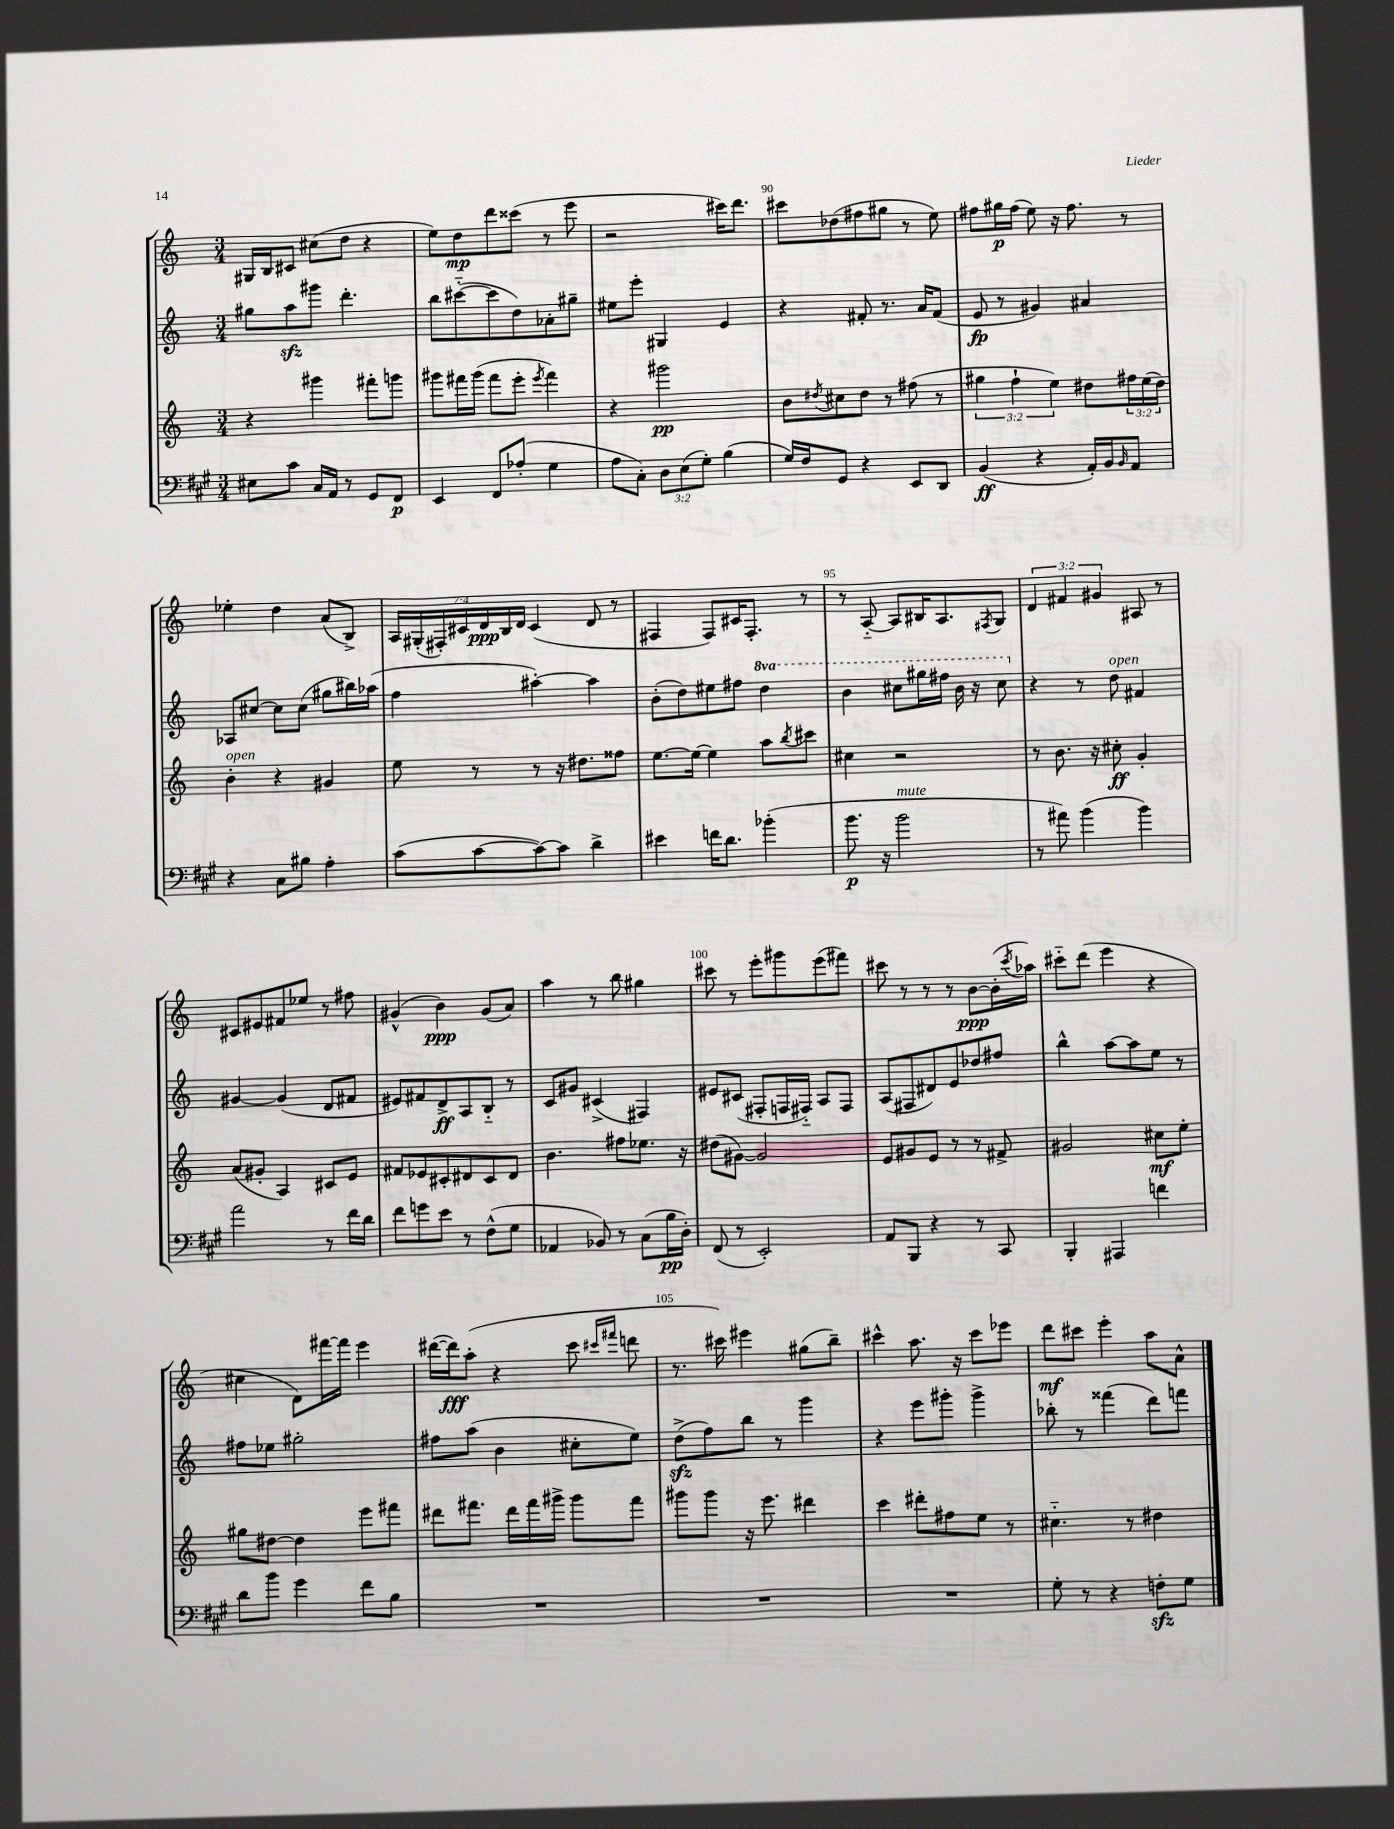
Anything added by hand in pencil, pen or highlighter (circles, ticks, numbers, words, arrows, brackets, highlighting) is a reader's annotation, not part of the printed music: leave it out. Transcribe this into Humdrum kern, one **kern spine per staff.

**kern	**kern	**kern	**kern
*staff4	*staff3	*staff2	*staff1
*clefF4	*clefG2	*clefG2	*clefG2
*k[f#c#g#]	*k[]	*k[]	*k[]
*M3/4	*M3/4	*M3/4	*M3/4
8E#\L	4r	8gg#\L	16G#/LL
.	.	.	16B/J
8c#\J	.	8aa\	8c#/J
16C#/LL	4ggg#\	8ggg#\J	(8cc#\L
16AA/JJ	.	.	.
8r	.	4.ddd'\	8dd\J
8GG#/L	8fff#'\L	.	4r
8FF#/J	8ggg\J	.	.
=	=	=	=
4EE/	8ggg#\L	8bb\L	8ee\L)
.	16fff#\L	([8ccc#'~\	8dd\
.	(16ggg#\JJ	.	.
8FF#/L	8fff#\L	8ccc#\]	8ddd\
(8A-'/J	8eee'\J	8dd\)	(8ccc##\J
.	8qeee/	.	.
4G#\	4fff#\)	8a-'\	8r
.	.	8gg#~\J	8eee\
=	=	=	=
8A\L	4r	8ee#\L	2r
8C#'\J)	.	8eee'\J	.
12D\L	2ggg#\	4G#/	.
(12E\	.	.	.
12G#'\J)	.	.	.
(4B\	.	4e/	16ccc#\LK)
.	.	.	8.ddd\J
=	=	=	=
16G#/LL)	8b\L	4r	8ccc#\L
16F#/J	.	.	.
.	8qdd#/	.	.
8GG#/J	8cc#\	.	(8dd-\
4r	8dd#\J	8f#'/	8ff#\
.	8r	8.r	8gg#\J
8EE/L	(8ff#\	.	8r
.	.	16a/LK	.
8DD/J	8r	(8f#/J	8ee\)
=	=	=	=
(4BB/	6gg#\	8e/	8ff#\L
.	.	8r	16gg#\L
.	6ff`\	.	.
.	.	.	(16ff#\JJ
4r	.	4g#/)	8ee\)
.	6ee\)	.	.
.	.	.	16r
.	.	.	8.ff#\
16AA'/LL)	8dd#\L	4a#/	.
16BB/J	.	.	.
16qqBB/	.	.	.
8AA/J	24ff#\L	.	8r
.	(24ee\	.	.
.	24dd#\JJ)	.	.
=	=	=	=
4r	4b'\	8A-/L	4ee-'\
.	.	[8cc#/J	.
8C#\L	4r	8cc#\]L	4dd\
8B#\J	.	(8cc#\J	.
4A'\	4g#/	8gg#\L	(8a/L
.	.	16bb#\L)	8B^/J)
.	.	(16aa-\JJ	.
=	=	=	=
(8c#\L	8ee\	4ff\	28A/LL
.	.	.	(28G#'/
.	.	.	28F#'/)
.	.	.	28c#/
[8c#\	8r	.	.
.	.	.	28d/
.	.	.	28B/
.	.	.	28d/JJ
8c#\_)	8r	[4aa#'\)	(4c#/
8c#\]J	16r	.	.
.	8.dd#\L	.	.
4d^\	.	4aa#\]	8d/
.	8ff##\J	.	8r
=	=	=	=
4e#\	[8.ee\L	(8b'\L	4F#/
.	.	8dd\)	.
.	16ee\_Jk	.	.
16f\LK	4ee\]	8ee#\	8F#/L)
8.d\J	.	.	.
.	.	8ff#\J	16c#/K
.	.	.	8.F#'/J
(4b-'\	8aa\L	4ddd\	.
.	8qbb/	.	.
.	8ccc#\J	.	8r
=	=	=	=
8.b\	4cc#\	4bb\	8r
.	.	.	[8A'~/
16r	.	.	.
2b\	2r	8ccc#\L	8A/]L
.	.	16ggg#\L	16B#/K
.	.	16fff#\JJ	8.A/
.	.	16bb\	.
.	.	16r	.
.	.	.	8qF#/
.	.	8ccc#\	8G/J
=	=	=	=
8r	8r	4r	6d/
8a#\)	8.b\	.	.
.	.	.	6f#/
(4b\	.	8r	.
.	16r	.	.
.	.	.	6g#/
.	8cc#'\	8dd\	.
4b\)	4g'/	4f#/	8A#/
.	.	.	8r
=	=	=	=
2a\	(8a/L	[4g#/	8c#/L
.	8g#'/J	.	8e#/
.	4A/)	(4g#/]	8f#/
.	.	.	8ee-/J
8r	8c#/L	8d/L	8r
16f#\LL	8e/J	8f#/J	8ff#\
16d\JJ	.	.	.
=	=	=	=
8f#\L	8f#/L	8e#/L)	(4g#^^/
8g\	8e-/	8f#/	.
8e\J	8c#'/	8d^/	4b\)
8r	8d#/	8A/	.
(8F#^^\L	8c#/	8B'~/J	(8g#/L
8G#\J	8d#/J	8r	8a/J)
=	=	=	=
4AA-/	4.b\	8c/L	4aa\
.	.	8g#/J	.
8BB-/)	.	(4c#^/	8r
8r	8ff#\L	.	8bb\
(8C#\L	8.ee-\J	4F#/)	4gg#\
16B\L	.	.	.
16D'\JJ)	16r	.	.
=	=	=	=
(8FF#/	(8dd#\L	8e#/L	8ccc#\
8r	[8g#\J)	(8c#/J	8r
2EE'/)	2g#/]	8F#'/L	8eee'\L
.	.	16F/L	8ggg#\
.	.	16F#'~/JJ)	.
.	.	8A/L	(8eee\
.	.	8F#/J	8fff#\J)
=	=	=	=
8AA/L	8e/L	(8A/L	8ccc#\
8BBB/J	8g#/	8F#/	8r
4r	8e/J	8d#/)	8r
.	8r	8e/	8r
8r	8r	8dd-/	[8b\L
8CC#/	8f#^/	8ff#/J	(16b'\]L
.	.	.	8qccc#/
.	.	.	16aa-\JJ)
=	=	=	=
4BBB'/	2g#/	4bb^^\	8ccc#'~\L
.	.	.	(8ddd\J
4AAA#/	.	[8aa\L	4eee\
.	.	8aa\]	.
4f\	8cc#\L	8ee\J	4r
.	8ee'\J	8r	.
=	=	=	=
8d\L	8gg#\L	8ff#\L	4cc#\
8b\J	[8dd#\J	8ee-\J	.
4g#\	4dd#\]	2gg#'\	8d\L)
.	.	.	[16fff#\L
.	.	.	16fff#\]JJ
8f#\L	8eee\L	.	4eee\
8B\J	8fff#\J	.	.
=	=	=	=
2.r	8ddd#\L	8ff#\L	([16ddd#\LL
.	.	.	16ddd#\]J)
.	8.fff#\J	(8aa\J	(8aa'\J
.	.	4b\	4r
.	16ddd#\LL	.	.
.	16fff#\	.	.
.	16ggg#^\JJ	.	.
.	8ggg#\L	8cc#'\L	8ccc\
.	.	.	16qqccc#/LL
.	.	.	16qqfff#/JJ
.	8fff#\J	8ee\J)	8ddd\
=	=	=	=
2.r	8ggg#\L	(8dd^\L	8.r
.	8ggg#\J	8ff\)	.
.	.	.	16ccc#\)
.	16r	8bb\J	4eee#\
.	8.eee\	.	.
.	.	8r	.
.	4ddd#\	4ggg\	(8gg#\L
.	.	.	8bb~\J)
=	=	=	=
2.r	4ccc\	4r	4ccc#^^\
.	8ddd#'\L	8eee\L	8.aa\
.	8ff#\	8ggg#'\J	.
.	.	.	16r
.	8ee\J	4ggg#^\	8ccc#\L
.	8r	.	8eee-\J
=	=	=	=
8G#'\	4.cc#'~\	8bb-'\	8ddd\L
8r	.	8r	8ccc#\J
4r	.	(4fff##\	4eee'\
.	8r	.	.
8F'\L	4dd#\	8ddd\L)	8aa\L
8G#\J	.	8fff\J	8a^^\J
==	==	==	==
*-	*-	*-	*-
